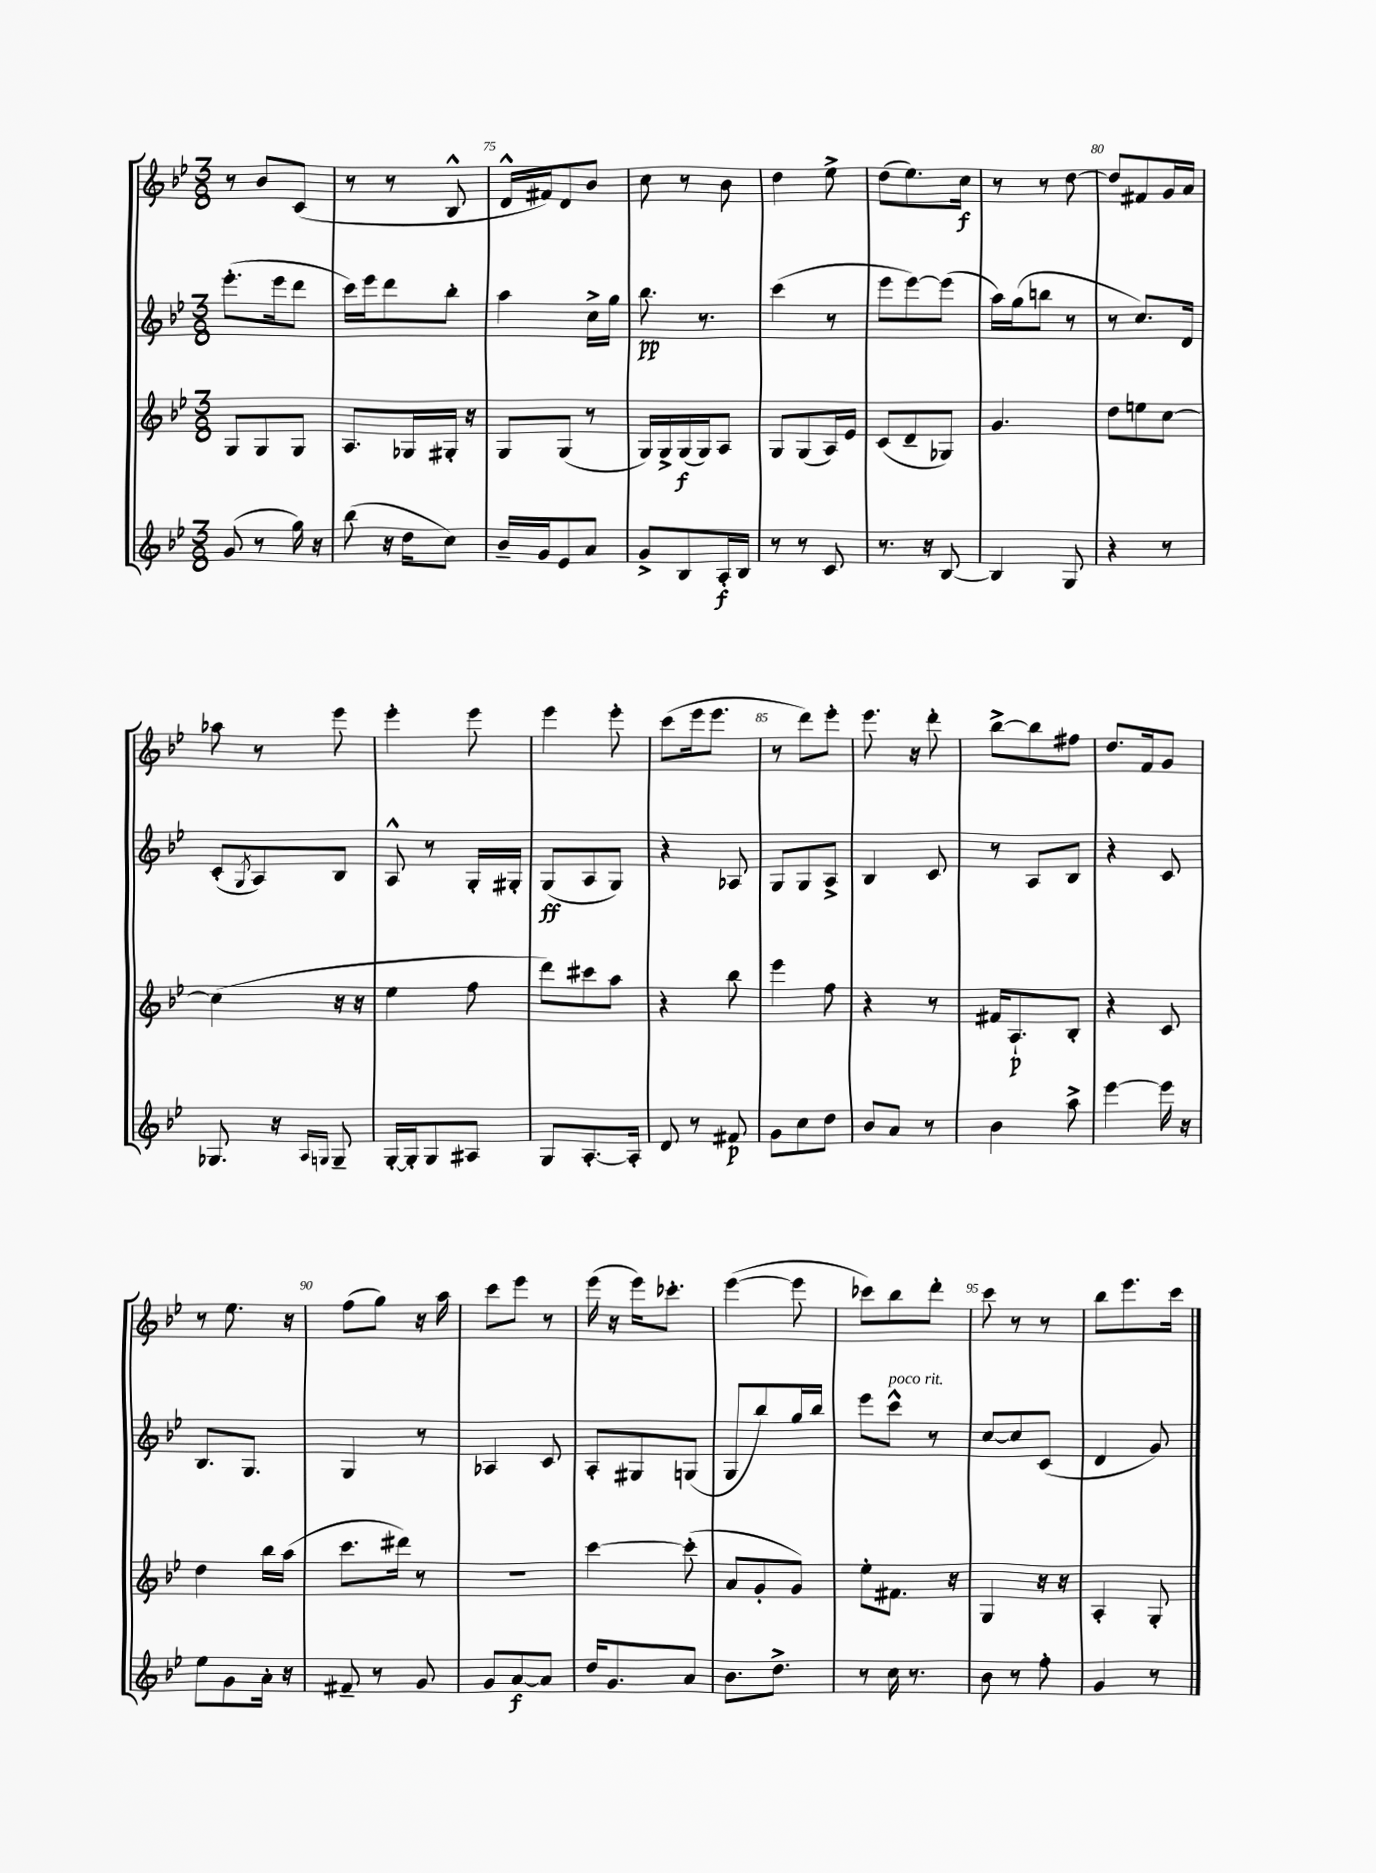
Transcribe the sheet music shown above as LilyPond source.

<<
\new StaffGroup <<
\new Staff = "s0" {
    \clef treble \key bes \major \numericTimeSignature \time 3/8
    r8 bes'8 c'8( |
    r8 r8 bes8-^ |
    d'16-^ fis'16) d'8 bes'8 |
    c''8 r8 bes'8 |
    d''4 ees''8-> |
    d''8( ees''8.) c''16\f |
    r8 r8 d''8~ |
    d''8 fis'8 g'16 a'16 |
    aes''8 r8 ees'''8 |
    ees'''4-. ees'''8 |
    ees'''4 ees'''8-. |
    c'''8( ees'''16 ees'''8. |
    r8 d'''8) ees'''8-. |
    ees'''8. r16 d'''8-. |
    bes''8~-> bes''8 fis''8 |
    d''8. f'16 g'8 |
    r8 ees''8. r16 |
    f''8( g''8) r16 a''16 |
    c'''8 ees'''8 r8 |
    ees'''16( r16 ees'''16) ces'''8.-. |
    ees'''4~( ees'''8 |
    ces'''8) bes''8 d'''8-. |
    c'''8 r8 r8 |
    bes''8 ees'''8. c'''16 \bar "|." |
}
\new Staff = "s1" {
    \clef treble \key bes \major \numericTimeSignature \time 3/8
    ees'''8.-.( ees'''16 d'''8 |
    c'''16) ees'''16 d'''8 bes''8-. |
    a''4 c''16-> g''16 |
    bes''8.\pp r8. |
    c'''4( r8 |
    ees'''8 ees'''8~) ees'''8( |
    a''16) g''16( b''8 r8 |
    r8 c''8.) d'16 |
    c'8-.( \acciaccatura { g8 } a8) bes8 |
    a8-^ r8 g16-. gis16-. |
    g8\ff( a8 g8) |
    r4 aes8 |
    g8 g8 a8-> |
    bes4 c'8 |
    r8 a8 bes8 |
    r4 c'8 |
    bes8. g8. |
    g4 r8 |
    aes4 c'8 |
    a8-. gis8 g8( |
    g8 bes''8) g''16 bes''16 |
    ees'''8 c'''8-^^\markup { \italic "poco rit." } r8 |
    c''8~ c''8 c'8( |
    d'4 g'8) \bar "|." |
}
\new Staff = "s2" {
    \clef treble \key bes \major \numericTimeSignature \time 3/8
    g8 g8 g8 |
    a8. ges16 gis16-. r16 |
    g8 g8( r8 |
    g16) g16-> g16\f( g16) a8 |
    g8 g8( a16) ees'16 |
    c'8( d'8-- ges8) |
    g'4. |
    d''8 e''8 c''8~ |
    c''4( r16 r16 |
    ees''4 f''8 |
    d'''8) cis'''8 a''8 |
    r4 bes''8 |
    ees'''4 f''8 |
    r4 r8 |
    fis'16 a8.-!\p bes8-. |
    r4 c'8 |
    d''4 bes''16 a''16( |
    c'''8. dis'''16) r8 |
    R4. |
    c'''4~ c'''8-.( |
    a'8 g'8-. g'8) |
    ees''8-. fis'8. r16 |
    g4 r16 r16 |
    a4-. g8-. \bar "|." |
}
\new Staff = "s3" {
    \clef treble \key bes \major \numericTimeSignature \time 3/8
    g'8( r8 g''16) r16 |
    bes''8( r16 d''16 c''8) |
    bes'16-- g'16 ees'8 a'8 |
    g'8-> bes8 a16-.\f bes16 |
    r8 r8 c'8 |
    r8. r16 bes8~ |
    bes4 g8 |
    r4 r8 |
    ges8. r16 \grace { a16 g16 } g8-- |
    g16~-. g16-. g8 ais8 |
    g8 a8.~-. a16-. |
    d'8 r8 fis'8\p |
    g'8 c''8 d''8 |
    bes'8 a'8 r8 |
    bes'4 a''8-> |
    ees'''4~ ees'''16 r16 |
    ees''8 g'8 a'16-. r16 |
    fis'8-- r8 g'8 |
    g'8 a'8~\f a'8 |
    d''16 g'8. a'8 |
    bes'8. d''8.-> |
    r8 c''16 r8. |
    bes'8 r8 f''8-. |
    g'4 r8 \bar "|." |
}
>>
>>
\layout { \context { \Score currentBarNumber = #73 \override BarNumber.break-visibility = ##(#f #t #t) barNumberVisibility = #(every-nth-bar-number-visible 5) } }
